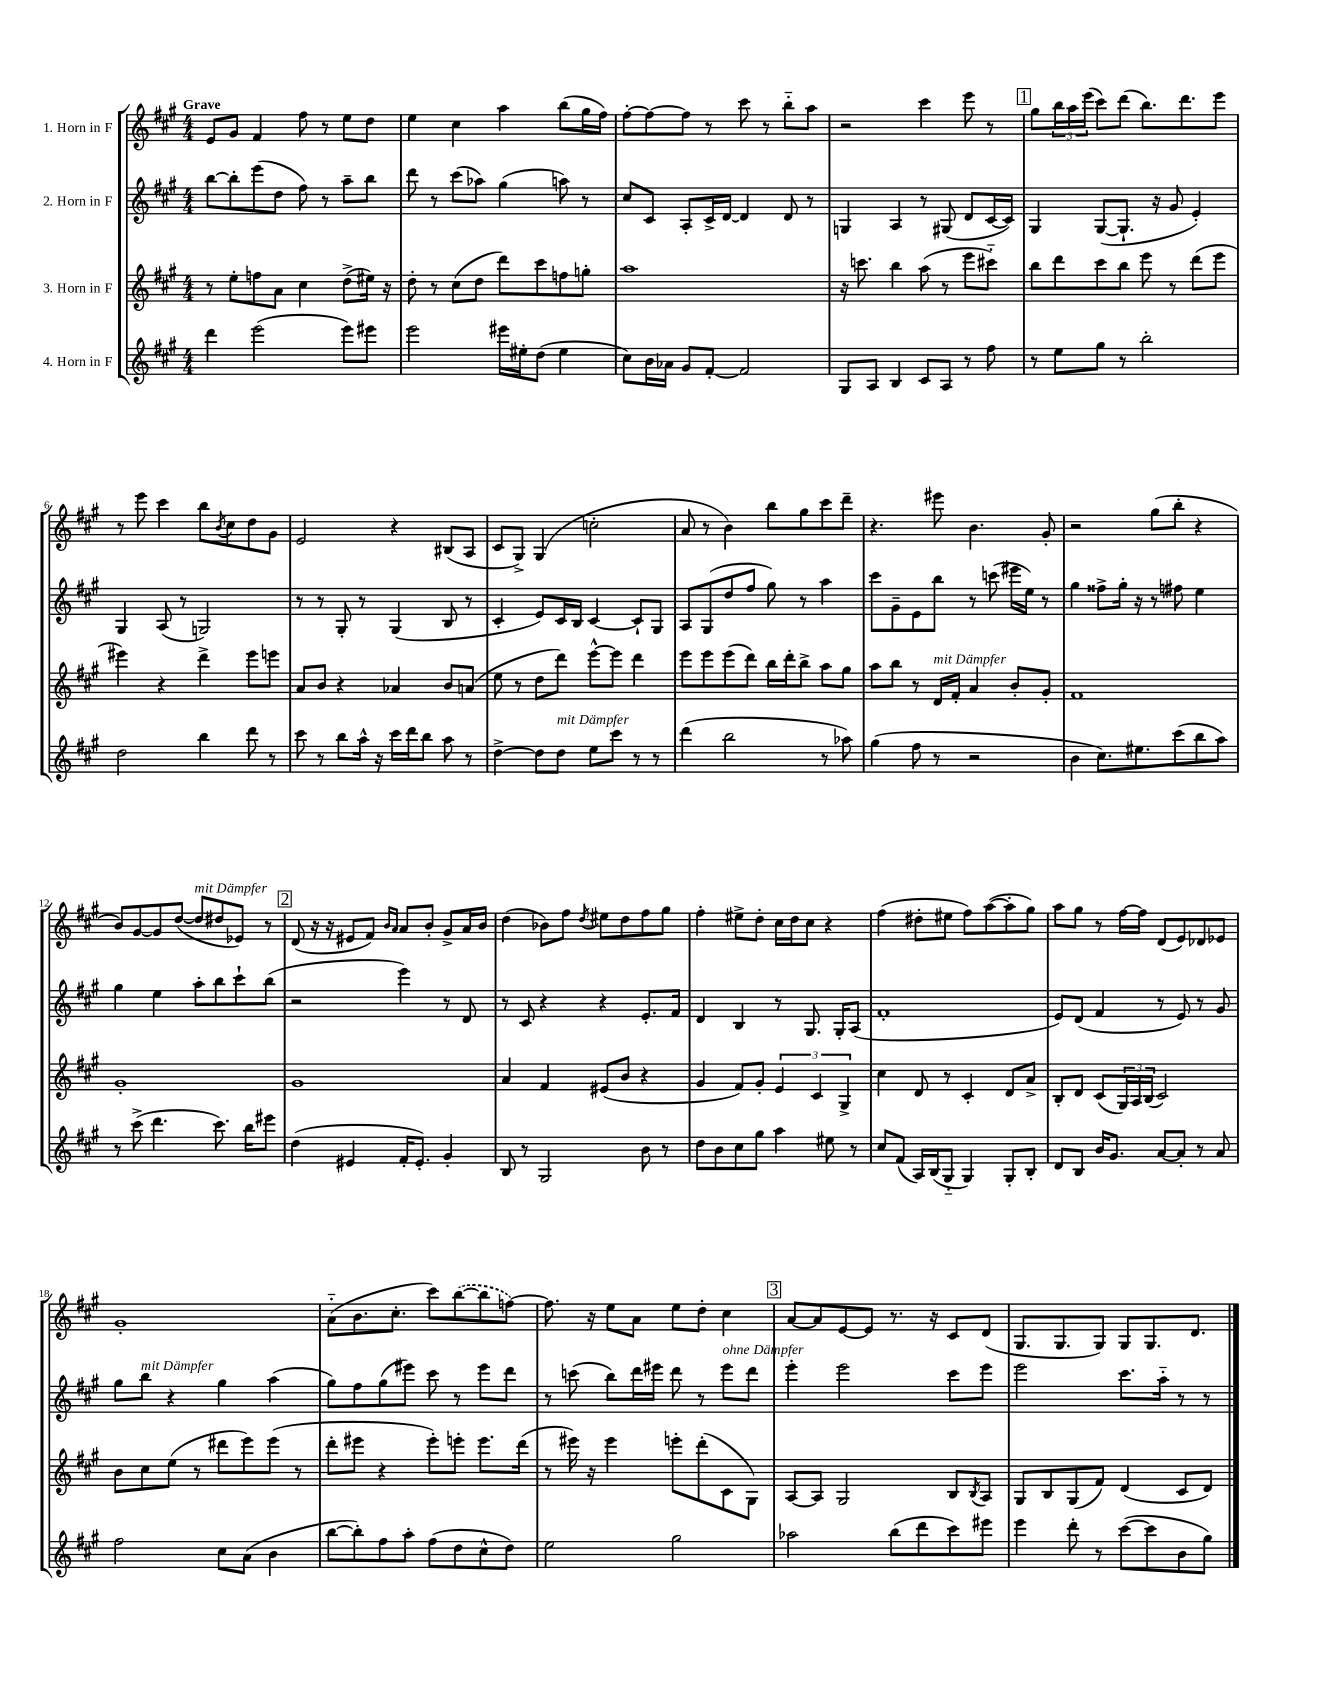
<<
\new StaffGroup <<
\new Staff = "s0" \with { instrumentName = "1. Horn in F" } {
    \clef treble \key a \major \numericTimeSignature \time 4/4 \tempo "Grave"
    e'8 gis'8 fis'4 fis''8 r8 e''8 d''8 |
    e''4 cis''4 a''4 b''8( gis''16 fis''16) |
    fis''8~-. fis''8~ fis''8 r8 cis'''8 r8 b''8-_ a''8 |
    r2 cis'''4 e'''8 r8 |
    \mark \markup { \box "1" } gis''8 \tuplet 3/2 { b''16 a''16 e'''16( } cis'''8) d'''8( b''8.) d'''8. e'''8 |
    r8 e'''8 cis'''4 b''8 \acciaccatura { b'8 } cis''8 d''8 gis'8 |
    e'2 r4 bis8( a8 |
    cis'8 gis8->) gis4( c''2-. |
    a'8 r8 b'4) b''8 gis''8 cis'''8 d'''8-- |
    r4. eis'''8 b'4. gis'8-. |
    r2 gis''8( b''8-. r4 |
    b'8) gis'8~ gis'8 d''8~( d''8^\markup { \italic "mit Dämpfer" } dis''8 ees'8) r8 |
    \mark \markup { \box "2" } d'8( r16 r16 eis'8 fis'8) \grace { b'16 a'16 } a'8 b'8-. gis'8-> a'16 b'16 |
    d''4( bes'8) fis''8 \acciaccatura { d''8 } eis''8 d''8 fis''8 gis''8 |
    fis''4-. eis''8-> d''8-. cis''16 d''16 cis''8 r4 |
    fis''4( dis''8-. eis''8 fis''8) a''8~( a''8-. gis''8) |
    a''8 gis''8 r8 fis''16~ fis''16 d'8( e'8) des'8 ees'8 |
    gis'1-. |
    a'8-_( b'8. cis''8.-. cis'''8) \once \slurDashed b''8~( b''8 f''8~) |
    f''8. r16 e''8 a'8 e''8 d''8-. cis''4 |
    \mark \markup { \box "3" } a'8~ a'8 e'8~ e'8 r8. r16 cis'8 d'8( |
    gis8. gis8. gis8) gis8 gis8. d'8. \bar "|." |
}
\new Staff = "s1" \with { instrumentName = "2. Horn in F" } {
    \clef treble \key a \major \numericTimeSignature \time 4/4
    b''8~ b''8-. e'''8( d''8 fis''8) r8 a''8-- b''8 |
    d'''8 r8 cis'''8( aes''8) gis''4( a''8) r8 |
    cis''8 cis'8 a8-. cis'16-> d'16~ d'4 d'8 r8 |
    g4 a4 r8 gis8( d'8 cis'16~ cis'16) |
    \mark \markup { \box "1" } gis4 gis8~( gis8.-! r16 gis'8 e'4-.) |
    gis4 a8( r8 g2) |
    r8 r8 gis8-. r8 gis4( b8 r8 |
    cis'4-. e'8) cis'16 b16 cis'4~ cis'8-! gis8 |
    a8 gis8( d''8 fis''8 gis''8) r8 a''4 |
    cis'''8 gis'8-- e'8 b''8 r8 c'''8( eis'''16 e''16) r8 |
    gis''4 fisis''8-> gis''16-. r16 r8 fis''8 e''4 |
    gis''4 e''4 a''8-. b''8 cis'''8-! b''8( |
    \mark \markup { \box "2" } r2 e'''4) r8 d'8 |
    r8 cis'8 r4 r4 e'8.-. fis'16 |
    d'4 b4 r8 gis8. gis16-. a8( |
    fis'1-. |
    e'8) d'8( fis'4 r8 e'8) r8 gis'8 |
    gis''8 b''8^\markup { \italic "mit Dämpfer" } r4 gis''4 a''4( |
    gis''8) fis''8 gis''8( eis'''8) cis'''8 r8 eis'''8 d'''8 |
    r8 c'''8( b''8) d'''16 eis'''16 d'''8 r8 eis'''8^\markup { \italic "ohne Dämpfer" } d'''8 |
    \mark \markup { \box "3" } e'''4-. e'''2 cis'''8 e'''8 |
    e'''2 cis'''8. a''16-_ r8 r8 \bar "|." |
}
\new Staff = "s2" \with { instrumentName = "3. Horn in F" } {
    \clef treble \key a \major \numericTimeSignature \time 4/4
    r8 e''8-. f''8 a'8 cis''4 d''8->( eis''16) r16 |
    d''8-. r8 cis''8( d''8 d'''8) cis'''8 f''8 g''8-. |
    a''1 |
    r16 c'''8. b''4 a''8( r8 e'''8 cis'''8-_) |
    \mark \markup { \box "1" } b''8 d'''8 cis'''8 b''8 e'''8 r8 d'''8( e'''8 |
    eis'''4) r4 d'''4-> eis'''8 e'''8 |
    a'8 b'8 r4 aes'4 b'8 a'8( |
    e''8 r8 d''8 d'''8) e'''8~-^ e'''8 d'''4 |
    e'''8 e'''8 e'''8( d'''8) b''16 d'''16-. b''8-> a''8 gis''8 |
    a''8 b''8 r8 d'16^\markup { \italic "mit Dämpfer" } fis'16-. a'4 b'8-. gis'8-. |
    fis'1 |
    gis'1-. |
    \mark \markup { \box "2" } gis'1 |
    a'4 fis'4 eis'8( b'8 r4 |
    gis'4 fis'8) gis'8-. \tuplet 3/2 { e'4 cis'4 gis4-> } |
    cis''4 d'8 r8 cis'4-. d'8 a'8-> |
    b8-. d'8 cis'8( \tuplet 3/2 { gis16) a16 b16( } cis'2) |
    b'8 cis''8 e''8( r8 dis'''8 e'''8) e'''8( r8 |
    d'''8-. eis'''8 r4 eis'''8-.) e'''8-. e'''8. d'''16( |
    r8 eis'''16) r16 eis'''4 e'''8-. d'''8-.( cis'8 gis8) |
    \mark \markup { \box "3" } a8~ a8 gis2 b8 \acciaccatura { b8 } a8 |
    gis8 b8 gis8( fis'8) d'4( cis'8 d'8) \bar "|." |
}
\new Staff = "s3" \with { instrumentName = "4. Horn in F" } {
    \clef treble \key a \major \numericTimeSignature \time 4/4
    d'''4 e'''2( e'''8) eis'''8 |
    e'''2 eis'''16 eis''16-. d''8( eis''4 |
    cis''8) b'16 aes'16 gis'8 fis'8~-. fis'2 |
    gis8 a8 b4 cis'8 a8 r8 fis''8 |
    \mark \markup { \box "1" } r8 e''8 gis''8 r8 b''2-. |
    d''2 b''4 d'''8 r8 |
    cis'''8 r8 b''8 a''16-^ r16 cis'''16 d'''16 b''8 a''8 r8 |
    d''4~-> d''8 d''8^\markup { \italic "mit Dämpfer" } e''8 cis'''8 r8 r8 |
    d'''4( b''2 r8 aes''8) |
    gis''4( fis''8 r8 r2 |
    b'4 cis''8.) eis''8. cis'''8( b''8 a''8) |
    r8 cis'''8->( d'''4. cis'''8.) b''16 eis'''8 |
    \mark \markup { \box "2" } d''4( eis'4 fis'16-. eis'8.-.) gis'4-. |
    b8 r8 gis2 b'8 r8 |
    d''8 b'8 cis''8 gis''8 a''4 eis''8 r8 |
    cis''8 fis'8( a16) b16( gis8-_ gis4) gis8-. b8-. |
    d'8 b8 b'16 gis'8. a'8~ a'8-. r8 a'8 |
    fis''2 cis''8 a'8( b'4 |
    b''8~ b''8-.) fis''8 a''8-. fis''8( d''8 cis''8-^ d''8) |
    e''2 gis''2 |
    \mark \markup { \box "3" } aes''2 b''8( d'''8 cis'''8) eis'''8 |
    e'''4 d'''8-. r8 cis'''8~( cis'''8 b'8 gis''8) \bar "|." |
}
>>
>>
